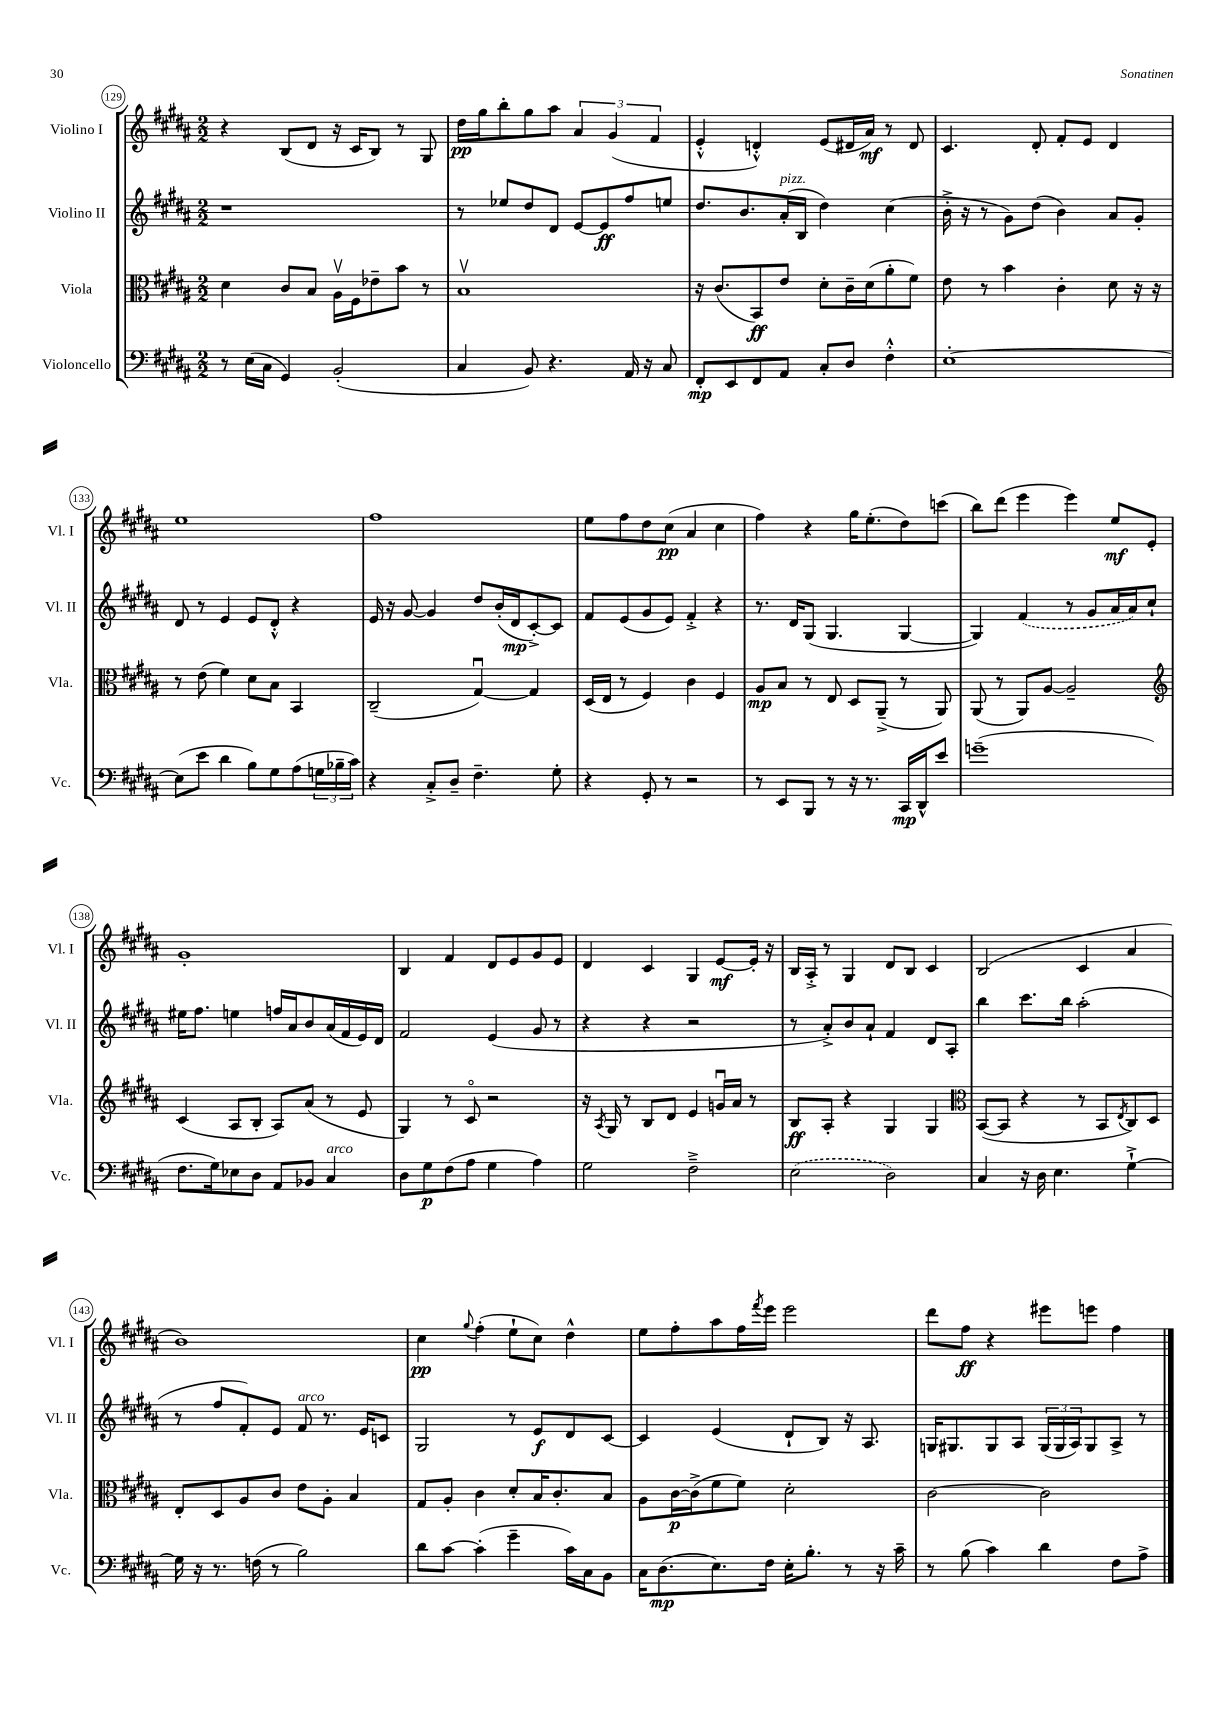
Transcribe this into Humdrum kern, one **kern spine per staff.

**kern	**kern	**kern	**kern
*staff4	*staff3	*staff2	*staff1
*clefF4	*clefC3	*clefG2	*clefG2
*k[f#c#g#d#a#]	*k[f#c#g#d#a#]	*k[f#c#g#d#a#]	*k[f#c#g#d#a#]
*M2/2	*M2/2	*M2/2	*M2/2
8r	4d#\	1r	4r
(16E\LL	.	.	.
16C#\JJ	.	.	.
4GG#/)	8c#/L	.	(8B/L
.	8B/J	.	8d#/J
(2BB'/	16A#v\LL	.	16r
.	16F#\J	.	16c#/LK
.	8e-~\	.	8B/J)
.	8b\J	.	8r
.	8r	.	8G#/
=	=	=	=
4C#/	1Bv	8r	16dd#\LL
.	.	.	16gg#\J
.	.	8ee-/L	8bb'\
8BB/)	.	8dd#/	8gg#\
4.r	.	8d#/J	8aa#\J
.	.	[8e/L	6a#/
.	.	8e/]	.
.	.	.	(6g#/
16AA#/	.	8ff#/	.
16r	.	.	.
.	.	.	6f#/
8C#/	.	8ee/J	.
=	=	=	=
8FF#'/L	16r	8.dd#/L	4e'^^/
.	(8.c#/L	.	.
8EE/	.	.	.
.	.	8.b/	.
8FF#/	8BB/)	.	4d'^^/)
8AA#/J	8e/J	(16a#'/L	.
.	.	16B/JJ	.
8C#'/L	8d#'\L	4dd#\)	(8e/L
8D#/J	16c#~\L	.	16d#/L
.	(16d#\J	.	16a#/JJ)
4F#'^^\	8a#'\	(4cc#\	8r
.	8f#\J)	.	8d#/
=	=	=	=
[1E'	8e\	16b'^\	4.c#/
.	.	16r	.
.	8r	8r	.
.	4b\	8g#\L)	.
.	.	(8dd#\J	8d#'/
.	4c#'\	4b\)	8f#'/L
.	.	.	8e/J
.	8d#\	8a#/L	4d#/
.	16r	8g#'/J	.
.	16r	.	.
=	=	=	=
(8E\]L	8r	8d#/	1ee
8e\J	(8e\	8r	.
4d#\	4f#\)	4e/	.
8B\L)	8d#\L	8e/L	.
8G#\	8B\J	8d#'^^/J	.
(8A#\	4BB/	4r	.
24G\L	.	.	.
24B-~\	.	.	.
24c#\JJ)	.	.	.
=	=	=	=
4r	(2C#~/	16e/	1ff#
.	.	16r	.
.	.	[8g#/	.
8C#'^/L	.	4g#/]	.
8D#~/J	.	.	.
4.F#~\	[4G#u/)	8dd#/L	.
.	.	(16b'/L	.
.	.	16d#/J	.
.	4G#/]	[8c#'^/)	.
8G#'\	.	8c#/]J	.
=	=	=	=
4r	(16D#/LL	8f#/L	8ee\L
.	16E/JJ	.	.
.	8r	(8e/	8ff#\
8GG#'/	4F#/)	8g#/	8dd#\
8r	.	8e/J)	(8cc#\J
2r	4c#\	4f#'^/	4a#/
.	4F#/	4r	4cc#\
=	=	=	=
8r	8A#/L	8.r	4ff#\)
8EE/L	8B/J	.	.
.	.	16d#/LK	.
8BBB/J	8r	(8G#/J	4r
8r	8E/	4.G#/	.
16r	8D#/L	.	16gg#\LK
8.r	.	.	(8.ee'\
.	(8AA#~^/J	.	.
16CC#/LL	8r	[4G#/	8dd#\)
16DD#^^/J	.	.	.
8e/J	8AA#/)	.	(8ccc\J
=	=	=	=
(1g~	(8AA#/	4G#/])	8bb\L)
.	8r	.	(8ddd#\J
.	8AA#/L)	(4f#/	4eee\
.	[8A#/J	.	.
.	2A#~/]	8r	4eee\)
.	.	8g#/L	.
.	.	16a#/L	8ee/L
.	.	16a#/J)	.
.	.	8cc#`/J	8e'/J
=	=	=	=
*	*clefG2	*	*
8.F#\L	(4c#/	16ee#\LK	1g#'
.	.	8.ff#\J	.
16G#\k)	.	.	.
8E-\	8A#/L	4ee\	.
8D#\J	8B'/J	.	.
8AA#/L	8A#/L)	16ff/LL	.
.	.	16a#/J	.
8BB-/J	(8a#/J	8b/	.
4C#/	8r	(16a#/L	.
.	.	16f#/	.
.	8e/	16e/)	.
.	.	16d#/JJ	.
=	=	=	=
8D#\L	4G#/)	2f#/	4B/
8G#\	.	.	.
(8F#\	8r	.	4f#/
8A#\J	8c#o/	.	.
4G#\	2r	(4e/	8d#/L
.	.	.	8e/
4A#\)	.	8g#/	8g#/
.	.	8r	8e/J
=	=	=	=
2G#\	16r	4r	4d#/
.	8qA#/	.	.
.	16G#/	.	.
.	8r	.	.
.	8B/L	4r	4c#/
.	8d#/J	.	.
2F#~^\	4e/	2r	4G#/
.	16gu/LL	.	[8e/L
.	16a#/JJ	.	.
.	8r	.	16e'/]Jk
.	.	.	16r
=	=	=	=
(2E\	8B/L	8r	16B/LL
.	.	.	16A#'^/JJ
.	8A#'/J	8a#'^/L)	8r
.	4r	8b/	4G#/
.	.	8a#`/J	.
2D#\)	4G#/	4f#/	8d#/L
.	.	.	8B/J
.	4G#/	8d#/L	4c#/
.	.	8A#'/J	.
=	=	=	=
*	*clefC3	*	*
4C#/	([8BB/L	4bb\	(2B/
.	8BB/]J	.	.
16r	4r	8.ccc#\L	.
16D#\	.	.	.
4.E\	.	.	.
.	.	16bb\Jk	.
.	8r	(2aa#'\	4c#/
.	8BB/L	.	.
.	8qE/	.	.
[4G#`^\	8C#/)	.	4a#/
.	8D#/J	.	.
=	=	=	=
16G#\]	8E'/L	8r	1b)
16r	.	.	.
8.r	8D#/	8ff#/L	.
.	8A#/	8f#'/)	.
(16F\	.	.	.
8r	8c#/J	8e/J	.
2B\)	8e\L	8f#/	.
.	8A#'\J	8.r	.
.	4B/	.	.
.	.	16e/LK	.
.	.	8c/J	.
=	=	=	=
8d#\L	8G#/L	2G#/	4cc#\
[8c#\J	8A#'/J	.	.
.	.	.	8qqgg#/
(4c#'\]	4c#\	.	(4ff#'\
4g#~\	8d#'/L	8r	8ee`\L
.	16B/K	8e/L	8cc#\J)
.	8.c#'/	.	.
16c#\LL)	.	8d#/	4dd#^^\
16C#\J	.	.	.
8BB\J	8B/J	[8c#/J	.
=	=	=	=
16C#\LK	8A#\L	4c#/]	8ee\L
(8.D#\	.	.	.
.	[16c#\L	.	8ff#'\
.	(16c#^\]J	.	.
8.E\)	8f#\	(4e/	8aa#\
.	8f#\J)	.	16ff#\L
.	.	.	8qfff#/
16F#\Jk	.	.	16eee\JJ
16E'\LK	2d#'\	8d#`/L	2eee\
8.B'\J	.	.	.
.	.	8B/J)	.
8r	.	16r	.
.	.	8.A#/	.
16r	.	.	.
16c#~\	.	.	.
=	=	=	=
8r	[2c#\	16G/LK	8ddd#\L
.	.	8.G#/	.
(8B\	.	.	8ff#\J
4c#\)	.	8G#/	4r
.	.	8A#/J	.
4d#\	2c#\]	(24G#/LL	8eee#\L
.	.	24G#/	.
.	.	24A#/J)	.
.	.	8G#/	8eee\J
8F#\L	.	8A#^/J	4ff#\
8A#^\J	.	8r	.
==	==	==	==
*-	*-	*-	*-
